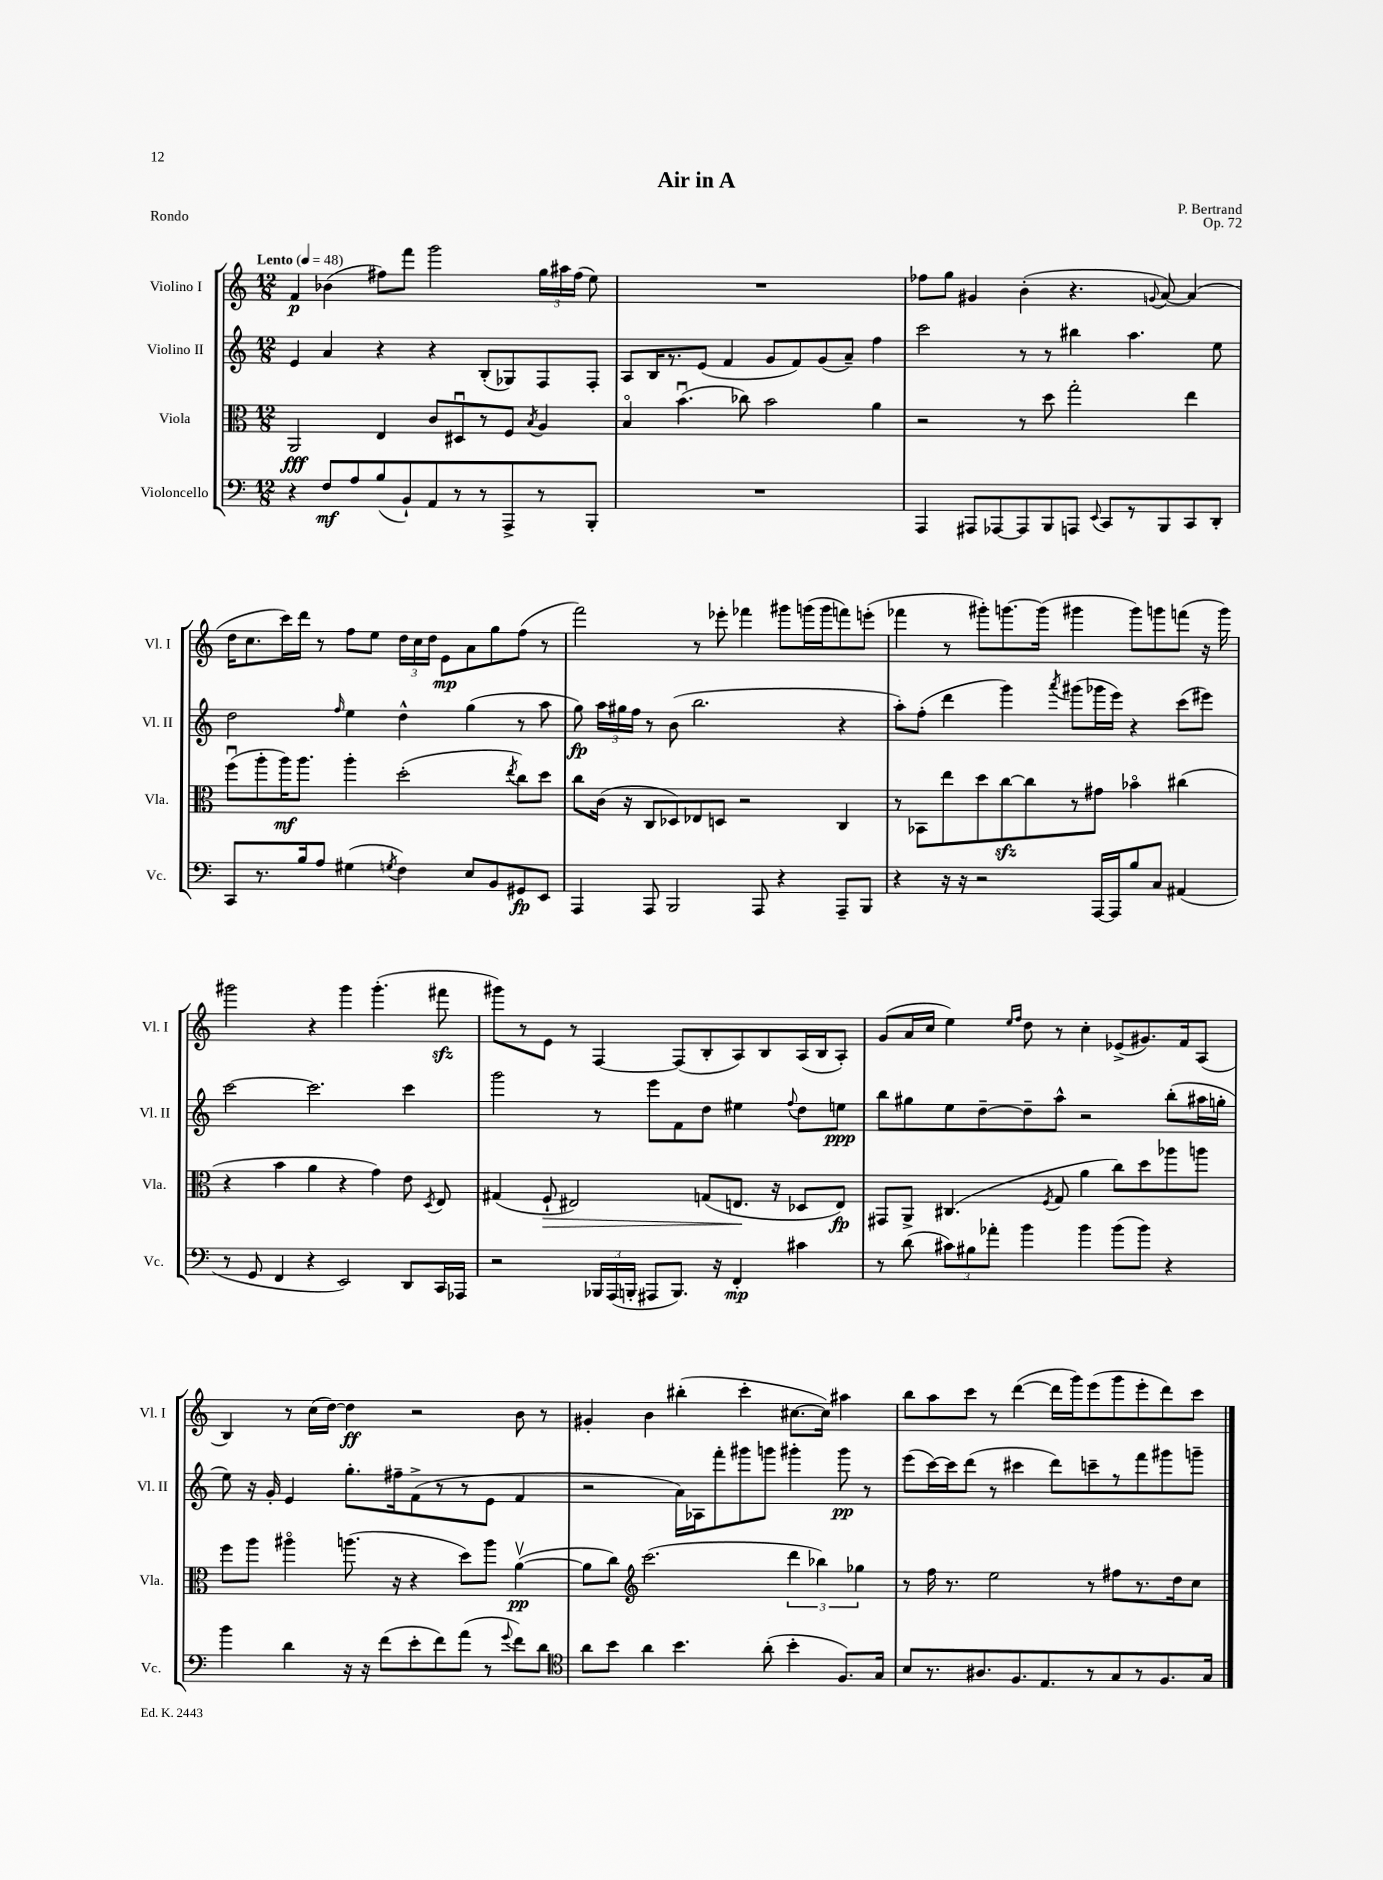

**kern	**dynam	**kern	**dynam	**kern	**dynam	**kern	**dynam
*part4	*part4	*part3	*part3	*part2	*part2	*part1	*part1
*staff4	*staff4	*staff3	*staff3	*staff2	*staff2	*staff1	*staff1
*I"Violoncello	*	*I"Viola	*	*I"Violino II	*	*I"Violino I	*
*I'Vc.	*	*I'Vla.	*	*I'Vl. II	*	*I'Vl. I	*
*clefF4	*	*clefC3	*	*clefG2	*	*clefG2	*
*k[]	*	*k[]	*	*k[]	*	*k[]	*
*M12/8	*	*M12/8	*	*M12/8	*	*M12/8	*
*MM48	*	*MM48	*	*MM48	*	*MM48	*
=1	=1	=1	=1	=1	=1	=1	=1
!	!	!	!	!	!	!LO:TX:a:B:t=Lento	!
4r	.	2AA/	fff	4e/	.	4f/	p
8F/L	mf	.	.	4a/	.	(4b-X\	.
8A/	.	.	.	.	.	.	.
(8B/	.	4E/	.	4r	.	8ff#X\L)	.
8BB`/)	.	.	.	.	.	8fff\J	.
8AA/	.	8c/L	.	4r	.	2ggg\	.
8r	.	8D#Xu/	.	.	.	.	.
8r	.	8r	.	(8B'/L	.	.	.
8AAA^/	.	8F/J	.	8G-X/)	.	.	.
.	.	8qB/	.	.	.	.	.
8r	.	4A/	.	8F/	.	24gg\LL	.
.	.	.	.	.	.	24aa#X\	.
.	.	.	.	.	.	(24ff#\JJ	.
8BBB'/J	.	.	.	8F'/J	.	8ee\)	.
=2	=2	=2	=2	=2	=2	=2	=2
1.r	.	4B/	.	8A/L	.	1.r	.
.	.	.	.	16B/K	.	.	.
.	.	.	.	8.r	.	.	.
.	.	(4.bu\	.	.	.	.	.
.	.	.	.	(8e/J	.	.	.
.	.	.	.	4f/	.	.	.
.	.	8cc-X\)	.	.	.	.	.
.	.	2b\	.	8g/L	.	.	.
.	.	.	.	8f/)	.	.	.
.	.	.	.	(8g/	.	.	.
.	.	.	.	8a~/J)	.	.	.
.	.	4a\	.	4ff\	.	.	.
=3	=3	=3	=3	=3	=3	=3	=3
4AAA/	.	2r	.	2ccc\	.	8ff-X\L	.
.	.	.	.	.	.	8gg\J	.
8AAA#X/L	.	.	.	.	.	4g#X/	.
[8AAA-X/	.	.	.	.	.	.	.
8AAA-/]	.	8r	.	8r	.	(4b'\	.
8BBB/	.	8dd\	.	8r	.	.	.
8AAAn/J	.	2gg'\	.	4bb#X\	.	4.r	.
8qqEE/	.	.	.	.	.	.	.
8CC/L	.	.	.	.	.	.	.
8r	.	.	.	4.aa\	.	.	.
.	.	.	.	.	.	8qqgn/	.
8BBB/	.	.	.	.	.	[8a/)	.
8CC/	.	4ee\	.	.	.	(4a/]	.
8DD'/J	.	.	.	8ee\	.	.	.
!!LO:LB:g=z
=4	=4	=4	=4	=4	=4	=4	=4
8CC/L	.	(8ffu\L	.	2dd\	.	16dd\KL	.
.	.	.	.	.	.	8.cc\	.
8.r	.	8aa'\	.	.	.	.	.
.	.	16aa\K)	mf	.	.	16ccc\L)	.
16B/k	.	8.aa\J	.	.	.	16ddd\JJ	.
8A/J	.	.	.	.	.	8r	.
.	.	.	.	16qqff/	.	.	.
(4G#X\	.	4aa'\	.	4ee\	.	8ff\L	.
.	.	.	.	.	.	8ee\J	.
8qGn/	.	.	.	.	.	.	.
4F\)	.	(2dd'\	.	4dd^^\	.	24dd\LL	.
.	.	.	.	.	.	24cc\	.
.	.	.	.	.	.	24dd\JJ	.
.	.	.	.	.	.	8e\L	mp
8E/L	.	.	.	(4gg\	.	8a\	.
8BB/	.	.	.	.	.	8gg\	.
.	.	8qee/	.	.	.	.	.
8GG#X/	fp	8cc\L)	.	8r	.	(8ff\J	.
8EE/J	.	8dd\J	.	8aa\	.	8r	.
=5	=5	=5	=5	=5	=5	=5	=5
4AAA/	.	8cc\L	.	8gg\)	fp	2fff\)	.
.	.	(16c\Jk	.	24aa\LL	.	.	.
.	.	.	.	24gg#X\	.	.	.
.	.	16r	.	.	.	.	.
.	.	.	.	24ff\JJ	.	.	.
8AAA/	.	8C/L	.	8r	.	.	.
2BBB/	.	8D-X/)	.	(8b\	.	.	.
.	.	8E-X/	.	2.bb\	.	8r	.
.	.	8Dn/J	.	.	.	8eee-X'\	.
.	.	2r	.	.	.	4fff-X\	.
8AAA/	.	.	.	.	.	.	.
4r	.	.	.	.	.	8ggg#X\L	.
.	.	.	.	.	.	(16gggn\L	.
.	.	.	.	.	.	16ggg\J	.
8AAA~/L	.	4C/	.	4r	.	8fffn\)	.
8BBB/J	.	.	.	.	.	(8eeen'\J	.
=6	=6	=6	=6	=6	=6	=6	=6
4r	.	8r	.	8aa'\L)	.	4fff-X\	.
.	.	8BB-X\L	.	(8ff'\J	.	.	.
16r	.	8ee\	.	4ddd\	.	8r	.
16r	.	.	.	.	.	.	.
2r	.	8dd\	.	.	.	8ggg#X'\L)	.
.	.	[8cczz\	.	4ggg\)	.	[8.gggn\	.
.	.	8cc\]	.	.	.	.	.
.	.	.	.	.	.	(16ggg\Jk]	.
.	.	.	.	8qaaa/	.	.	.
.	.	8r	.	(8ggg#X\L	.	4ggg#X\	.
[16AAA/LL	.	8g#X\J	.	16ggg-X\L	.	.	.
16AAA/J]	.	.	.	16eee\JJ)	.	.	.
8B/	.	4b-X\	.	4r	.	8ggg#\L)	.
8C/J	.	.	.	.	.	8gggn\	.
(4AA#X/	.	(4cc#X\	.	(8ccc\L	.	(8fffn\J	.
.	.	.	.	8eee#X\J)	.	16r	.
.	.	.	.	.	.	16ggg\)	.
!!LO:LB:g=z
=7	=7	=7	=7	=7	=7	=7	=7
8r	.	4r	.	[2ccc\	.	2ggg#X\	.
8GG/	.	.	.	.	.	.	.
4FF/	.	4b\	.	.	.	.	.
4r	.	4a\	.	2.ccc\]	.	4r	.
2EE/)	.	4r	.	.	.	4ggg#\	.
.	.	4g\)	.	.	.	(4.ggg#'\	.
8DD/L	.	8e\	.	4ccc\	.	.	.
.	.	8qD/	.	.	.	.	.
16CC/L	.	8E/	.	.	.	8fff#Xzz\	.
16AAA-X/JJ	.	.	.	.	.	.	.
=8	=8	=8	=8	=8	=8	=8	=8
2r	.	(4G#X/	.	2ggg\	.	8ggg#X\L)	.
.	.	.	.	.	.	8r	.
!	!	!	!LO:HP:b	!	!	!	!
.	.	8F`/	>	.	.	8e\J	.
.	.	2E#X/)	.	.	.	8r	.
24BBB-X/LL	.	.	.	8r	.	[4F/	.
(24AAA/	.	.	.	.	.	.	.
24BBBn'/JJ	.	.	.	.	.	.	.
8AAA#X/L	.	.	.	8eee\L	.	.	.
8.BBB/J)	.	.	.	8f\	.	(8F/L]	.
.	.	(8Gn/L	.	8dd\J	.	8B'/	.
16r	.	.	.	.	.	.	.
4FF'/	mp	8.En/J	.	4ee#X\	.	8A/)	.
.	.	.	.	.	.	8B/	.
.	.	16r	]	.	.	.	.
.	.	.	.	8qqff/	.	.	.
4c#X\	.	8D-X/L	.	8dd\L	.	(16A/L	.
.	.	.	.	.	.	16B/J	.
.	.	8E/J)	fp	8een\J	ppp	8A'/J)	.
=9	=9	=9	=9	=9	=9	=9	=9
8r	.	8GG#X/L	.	8bb\L	.	(8g/L	.
(8d\	.	8AA^/J	.	8gg#X\	.	16a/L	.
.	.	.	.	.	.	16cc/JJ	.
12c#X\L)	.	(4.C#X/	.	8ee\	.	4ee\)	.
12B#X\	.	.	.	.	.	.	.
.	.	.	.	[8dd~\	.	.	.
12a-X'\J	.	.	.	.	.	.	.
.	.	.	.	.	.	16qqee/LL	.
.	.	.	.	.	.	16qqff/JJ	.
4b\	.	.	.	8dd~\]	.	8dd\	.
.	.	8qF/	.	.	.	.	.
.	.	8G/	.	8aa^^\J	.	8r	.
4b\	.	4a\	.	2r	.	4cc'\	.
(8b\L	.	8cc\L)	.	.	.	(8e-X^/L	.
8b\J)	.	8dd\	.	.	.	8.g#X/)	.
4r	.	8aa-X\	.	(8bb'\L	.	.	.
.	.	.	.	.	.	16f/k	.
.	.	8aan\J	.	16aa#X\L	.	(8A/J	.
.	.	.	.	16ggn'\JJ	.	.	.
!!LO:LB:g=z
=10	=10	=10	=10	=10	=10	=10	=10
4b\	.	8ff\L	.	8ee\)	.	4B/)	.
.	.	8aa\J	.	16r	.	.	.
.	.	.	.	16g'/	.	.	.
4d\	.	4aa#X\	.	4e/	.	8r	.
.	.	.	.	.	.	(16cc\LL	.
.	.	.	.	.	.	[16dd\JJ)	.
16r	.	(8.aan\	.	8.gg'\L	.	4dd\]	ff
16r	.	.	.	.	.	.	.
(8f\L	.	.	.	.	.	.	.
.	.	16r	.	16ff#X~\k	.	.	.
8e'\	.	4r	.	(8f^\	.	2r	.
8f\)	.	.	.	8r	.	.	.
(8a\J	.	8dd\L)	.	8r	.	.	.
8r	.	8aa\J	.	8e\J	.	.	.
8qqg/	.	.	.	.	.	.	.
8f\L)	.	([4av\	pp	4f/	.	8b\	.
8d\J	.	.	.	.	.	8r	.
=11	=11	=11	=11	=11	=11	=11	=11
*clefC4	*	*	*	*	*	*	*
8a\L	.	8a\L]	.	2r	.	4g#X'/	.
8b\J	.	8cc\J)	.	.	.	.	.
*	*	*clefG2	*	*	*	*	*
4a\	.	(2.ccc\	.	.	.	4b\	.
4.b\	.	.	.	16a\LL)	.	(4bb#X'\	.
.	.	.	.	16A-X\J	.	.	.
.	.	.	.	8fff'\	.	.	.
.	.	.	.	8ggg#X\	.	4ccc'\	.
(8a'\	.	.	.	8gggn\J	.	.	.
4b'\	.	6ddd\	.	4ggg#X'\	.	[8.cc#X\L	.
.	.	6bb-X\)	.	.	.	.	.
.	.	.	.	.	.	16cc#\Jk])	.
8.F/L)	.	.	.	8ggg#\	pp	4aa#X\	.
.	.	6gg-X\	.	.	.	.	.
.	.	.	.	8r	.	.	.
16G/Jk	.	.	.	.	.	.	.
=12	=12	=12	=12	=12	=12	=12	=12
8B/L	.	8r	.	(8eee\L	.	8bb\L	.
8.r	.	16ff\	.	[16ccc\L)	.	8aa\	.
.	.	8.r	.	16ccc\J]	.	.	.
.	.	.	.	(8ddd\J	.	8ccc\J	.
8.A#X/	.	.	.	.	.	.	.
.	.	2ee\	.	8r	.	8r	.
8.F/	.	.	.	4ccc#X\	.	([4ddd\	.
8.E/	.	.	.	.	.	.	.
.	.	.	.	8ddd\L)	.	16ddd\LL]	.
.	.	.	.	.	.	16ggg\J)	.
8r	.	8r	.	8cccn~\	.	(8eee\	.
8G/	.	8ff#X\L	.	8r	.	8ggg\	.
8r	.	8.r	.	8fff\	.	8eee'\	.
8.F/	.	.	.	8ggg#X\	.	8ddd\)	.
.	.	16dd\k	.	.	.	.	.
.	.	8cc\J	.	8gggn~\J	.	8ccc\J	.
16G/Jk	.	.	.	.	.	.	.
==	==	==	==	==	==	==	==
*-	*-	*-	*-	*-	*-	*-	*-
